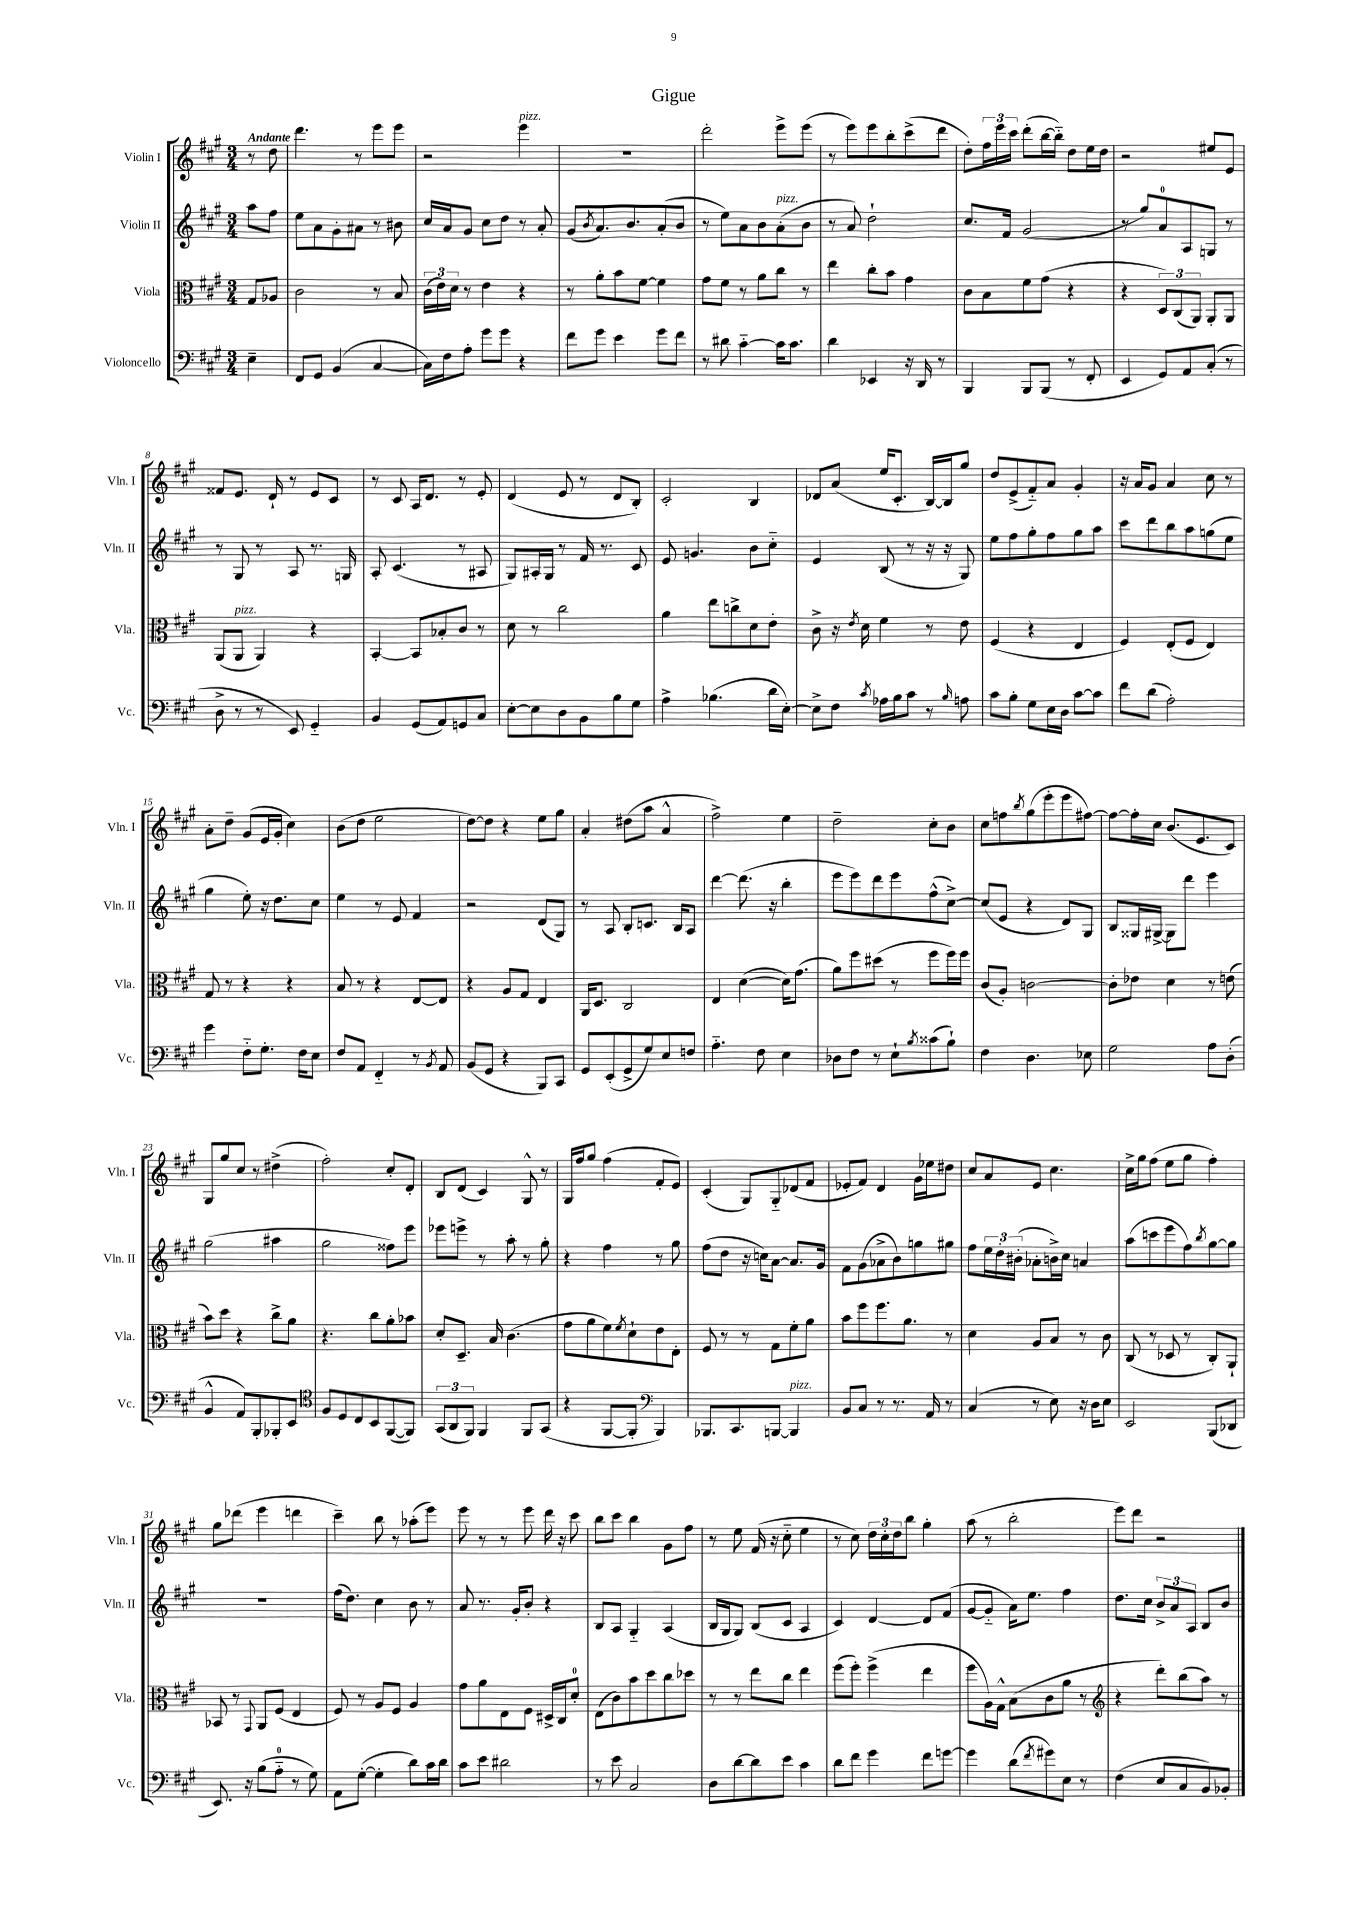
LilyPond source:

\header { title = "Gigue" }
<<
\new StaffGroup <<
\new Staff = "s0" \with { instrumentName = "Violin I" shortInstrumentName = "Vln. I" } {
    \clef treble \key a \major \numericTimeSignature \time 3/4 \partial 4 \tempo "Andante"
    r8 d''8 |
    d'''4. r8 e'''8 e'''8 |
    r2 e'''4^\markup { \italic "pizz." } |
    r2. |
    d'''2-. e'''8-> e'''8( |
    r8 e'''8) e'''8 b''8-. cis'''8->( d'''8 |
    d''8-.) \tuplet 3/2 { fis''16 e'''16 cis'''16 } d'''8-.( b''16~ b''16-_) d''8 e''16 d''16 |
    r2 eis''8 e'8 |
    fisis'8 e'8. d'16-! r8 e'8 cis'8 |
    r8 cis'8 a16 d'8. r8 e'8-. |
    d'4( e'8 r8 d'8 b8-.) |
    cis'2-. b4 |
    des'8 a'8( e''16 cis'8.-. b16~) b16 gis''8 |
    d''8 e'8->( fis'8-_) a'8 gis'4-. |
    r16 a'16 gis'8 a'4 cis''8 r8 |
    a'8-. d''8-- gis'8( e'16 gis'16-. cis''4) |
    b'8( d''8 e''2 |
    d''8~) d''8 r4 e''8 gis''8 |
    a'4-. dis''8( a''8 a'4-^ |
    fis''2->) e''4 |
    d''2-- cis''8-. b'8 |
    cis''8 f''8 \acciaccatura { b''8 } gis''8( e'''8-. e'''8 fis''8~) |
    fis''8~ fis''16-. cis''16 b'8.( e'8. cis'8) |
    gis8 gis''8 cis''8 r8 dis''4->( |
    fis''2-.) cis''8-. d'8-. |
    b8 d'8( cis'4) gis8-^ r8 |
    gis16 fis''16 gis''8 fis''4( fis'8-. e'8) |
    cis'4-.( gis8) gis8-_ des'8( fis'8 |
    ees'8-. fis'8) d'4 gis'16 ees''16 dis''8 |
    cis''8 a'8 e'8 cis''4. |
    cis''16-> gis''16 fis''8( e''8 gis''8 fis''4-.) |
    gis''8 des'''8( e'''4 d'''4 |
    cis'''4--) b''8 r8 aes''8-.( e'''8) |
    e'''8 r8 r8 e'''8 d'''16 r16 cis'''8 |
    b''8 cis'''8 b''4 gis'8 fis''8 |
    r8 e''8 fis'16( r16 cis''8-_ e''4 |
    r8 cis''8) \tuplet 3/2 { d''16 cis''16-. d''16 } b''8 gis''4-. |
    a''8( r8 b''2-. |
    e'''8) d'''8 r2 \bar "|." |
}
\new Staff = "s1" \with { instrumentName = "Violin II" shortInstrumentName = "Vln. II" } {
    \clef treble \key a \major \numericTimeSignature \time 3/4 \partial 4
    a''8 fis''8 |
    e''8 a'8 gis'8-. ais'8 r8 bis'8 |
    cis''16 a'16 gis'8 cis''8 d''8 r8 a'8-. |
    gis'8( \acciaccatura { b'8 } a'8.) b'8. a'8-.( b'8 |
    r8 e''8) a'8 b'8 a'8-.^\markup { \italic "pizz." }( b'8 |
    r8 a'8) d''2-! |
    cis''8. fis'16 gis'2( |
    r8 gis''8) a'8-0 a8 g8 r8 |
    r8 gis8 r8 a8 r8. g16 |
    a8-. cis'4.( r8 ais8 |
    gis8) ais16-. gis16 r8 fis'16 r8. cis'8 |
    e'8 g'4. b'8 cis''8-_ |
    e'4 b8( r8 r16 r16 gis8) |
    e''8 fis''8 gis''8-. fis''8 gis''8 a''8 |
    cis'''8 d'''8 b''8 a''8 g''8( e''8 |
    gis''4 e''8-.) r16 d''8. cis''8 |
    e''4 r8 e'8 fis'4 |
    r2 d'8( gis8) |
    r8 a8 b8-. c'8. b16 a8 |
    d'''4~ d'''8.( r16 b''4-. |
    e'''8 e'''8) d'''8 e'''8 fis''8-^( cis''8~->) |
    cis''8( e'8 r4 d'8) gis8 |
    b8 gisis16 gis16~-> gis8 d'''8 e'''4 |
    gis''2( ais''4 |
    gis''2 fisis''8) e'''8 |
    ees'''8 e'''8-> r8 a''8-. r8 gis''8-. |
    r4 fis''4 r8 gis''8 |
    fis''8( d''8 r16 c''16) a'8~ a'8. gis'16 |
    fis'8 gis'8( aes'8-> b'8) g''8 gis''8 |
    fis''8 \tuplet 3/2 { e''16 d''16-. bis'16-.( } aes'8-. b'16->) cis''16 a'4 |
    a''8( c'''8 e'''8 fis''8) \acciaccatura { b''8 } gis''8~ gis''8 |
    R2. |
    fis''16( d''8.) cis''4 b'8 r8 |
    a'8 r8. gis'16-. b'8-. r4 |
    b8 a8 gis4-_ a4( |
    b16 gis16 gis8) b8( cis'8 a4 |
    cis'4) d'4~ d'8 fis'8( |
    gis'8~ gis'8-_ a'16) e''8. fis''4 |
    d''8. cis''16 \tuplet 3/2 { b'8-> a'8 a8 } b8 b'8 \bar "|." |
}
\new Staff = "s2" \with { instrumentName = "Viola" shortInstrumentName = "Vla." } {
    \clef alto \key a \major \numericTimeSignature \time 3/4 \partial 4
    gis8 aes8 |
    cis'2 r8 b8 |
    \tuplet 3/2 { cis'16( e'16) d'16 } r8 e'4 r4 |
    r8 a'8-. b'8 fis'8~ fis'4 |
    gis'8 fis'8 r8 a'8 cis''8 r8 |
    e''4 cis''8-. b'8 gis'4 |
    cis'8 b8 fis'8 gis'8( r4 |
    r4 \tuplet 3/2 { d8) cis8( a,8) } a,8-. a,8 |
    a,8( a,8^\markup { \italic "pizz." } a,4) r4 |
    b,4~-. b,8 bes8-. cis'8 r8 |
    d'8 r8 cis''2 |
    a'4 e''8 c''8-> d'8 e'8-. |
    cis'8-> r16 \acciaccatura { e'8 } d'16 fis'4 r8 e'8 |
    fis4( r4 e4 |
    fis4) e8-.( fis8 e4) |
    gis8 r8 r4 r4 |
    b8 r8 r4 e8~ e8 |
    r4 a8 gis8 e4 |
    a,16 d8. cis2 |
    e4 d'4~( d'16) gis'8.( |
    a'8) fis''8 dis''8( r8 fis''8 fis''16) fis''16 |
    cis'8( a8-.) c'2~ |
    c'8-. ees'8 d'4 r8 e'8( |
    b'8) d''8 r4 cis''8-> a'8 |
    r4. cis''8 a'8-. bes'8 |
    d'8-. d8.-- b16 cis'4.( |
    gis'8 a'8 fis'8) \acciaccatura { fis'8 } d'8-! e'8 e8-. |
    fis8 r8 r8 gis8 fis'8-. a'8 |
    b'8 fis''8 fis''8. a'8. r8 |
    d'4 a8 b8 r8 cis'8 |
    cis8( r8 des8 r8 cis8-.) a,8-! |
    bes,8 r8 \appoggiatura { gis,8 } a,8 fis8( e4 |
    fis8) r8 a8 fis8 a4 |
    gis'8 a'8 e8 fis8 dis16-> cis16 d'8-0-. |
    e8( cis'8) b'8 d''8 cis''8 des''8 |
    r8 r8 e''8 cis''8 e''4 |
    fis''8( fis''8-.) fis''4->( e''4 |
    fis''8 a16) gis16-^ b8( cis'8 a'8 r8 |
    \clef treble r4 d'''8-.) b''8( a''8) r8 \bar "|." |
}
\new Staff = "s3" \with { instrumentName = "Violoncello" shortInstrumentName = "Vc." } {
    \clef bass \key a \major \numericTimeSignature \time 3/4 \partial 4
    e4-- |
    fis,8 gis,8 b,4( cis4~ |
    cis16) fis16 a8-. gis'8 gis'8 r4 |
    fis'8 gis'8 e'4 gis'8 fis'8 |
    r8 dis'8 cis'4~-_ cis'16 cis'8. |
    d'4 ees,4 r16 d,16 r8 |
    b,,4 b,,8 b,,8( r8 fis,8-. |
    e,4 gis,8) a,8 cis8-.( r8 |
    d8-> r8 r8 e,8) gis,4-_ |
    b,4 gis,8( a,8) g,8 cis8 |
    e8~-. e8 d8 b,8 b8 gis8 |
    a4-> bes4.( d'16 e16~-.) |
    e8-> fis8 \acciaccatura { cis'8 } aes16 b16 cis'8 r8 \grace { b16 } a8 |
    cis'8 b8-. gis8 e16 d16 cis'8~ cis'8 |
    fis'8 d'8( a2-.) |
    gis'4 fis8-_ gis8.-. fis16 e8 |
    fis8 a,8 fis,4-_ r8 \acciaccatura { b,8 } a,8 |
    b,8( gis,8 r4 b,,8) cis,8 |
    gis,8 e,8-.( gis,8-> gis8) e8 f8 |
    a4.-_ fis8 e4 |
    des8 fis8 r8 e8-! \acciaccatura { b8 } cisis'8( b8-!) |
    fis4 d4. ees8 |
    gis2 a8 d8-.( |
    b,4-^ a,8) b,,8-. bes,,8-. e,8 |
    \clef tenor fis8 d8 cis8 b,8 fis,8~( fis,8) |
    \tuplet 3/2 { gis,8( a,8 fis,8) } fis,4 fis,8 gis,8( |
    r4 fis,8~ fis,8-. \clef bass b,,4) |
    bes,,8. cis,8. b,,8~ b,,4^\markup { \italic "pizz." } |
    b,8 cis8 r8 r8. a,16 r8 |
    cis4( r8 e8) r16 d16 e8 |
    e,2 b,,8( des,8 |
    e,8.) r16 b8( a8-0-_ r8 gis8) |
    a,8 gis8~-.( gis4-. d'8) cis'16 d'16 |
    cis'8 e'8 dis'2 |
    r8 e'8 cis2 |
    d8 d'8~ d'8 e'8 cis'4 |
    d'8 fis'8 gis'4 fis'8 g'8~ |
    g'4 d'8( \acciaccatura { fis'8 } gis'8) e8 r8 |
    fis4( e8 cis8 b,8) bes,8-. \bar "|." |
}
>>
>>
